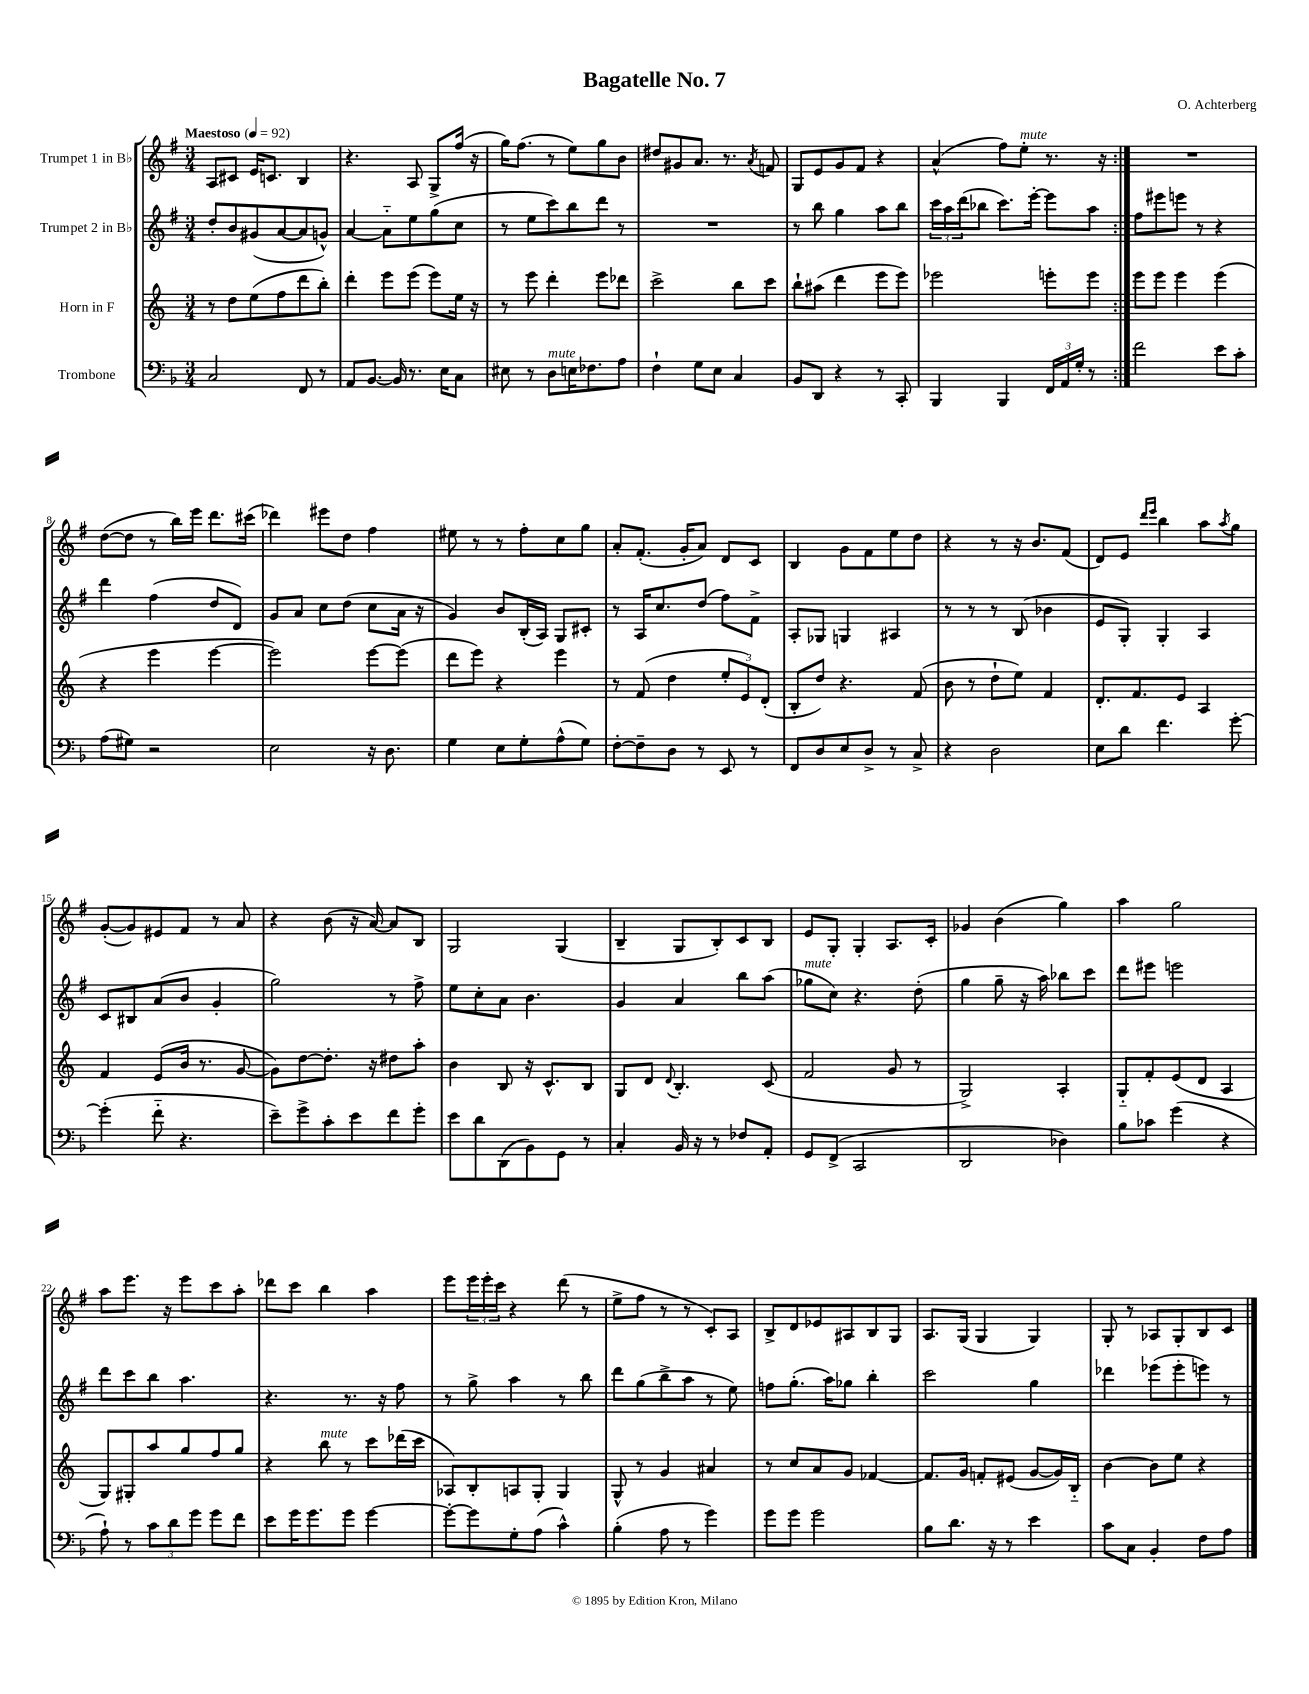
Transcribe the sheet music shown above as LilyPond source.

\header { title = "Bagatelle No. 7" composer = "O. Achterberg" }
<<
\new StaffGroup <<
\new Staff = "s0" \with { instrumentName = "Trumpet 1 in Bb" } {
    \clef treble \key g \major \numericTimeSignature \time 3/4 \tempo "Maestoso" 4 = 92
    \repeat volta 2 { a8 cis'8 e'16 c'8. b4 |
    r4. a8 g8-> fis''16( r16 |
    g''16) fis''8.( r8 e''8) g''8 b'8 |
    dis''8 gis'8 a'8. r8. \acciaccatura { a'8 } f'8 |
    g8 e'8 g'8 fis'8 r4 |
    a'4-^( fis''8) e''8-.^\markup { \italic "mute" } r8. r16 | }
    R2. |
    d''8~( d''8 r8 b''16) e'''16 d'''8. cis'''16( |
    des'''4) eis'''8 d''8 fis''4 |
    eis''8 r8 r8 fis''8-. c''8 g''8 |
    a'8-. fis'8.-.( g'16-. a'8) d'8 c'8 |
    b4 g'8 fis'8 e''8 d''8 |
    r4 r8 r16 b'8. fis'8( |
    d'8) e'8 \grace { d'''16 e'''16 } b''4 a''8 \acciaccatura { a''8 } g''8 |
    g'8~-.( g'8) eis'8 fis'8 r8 a'8 |
    r4 b'8( r16 a'16~) a'8 b8 |
    g2 g4( |
    b4-- g8 b8-.) c'8 b8 |
    e'8 g8-. g4-. a8. c'16-. |
    ges'4 b'4( g''4) |
    a''4 g''2 |
    a''8 e'''8. r16 e'''8 c'''8 a''8-. |
    des'''8 c'''8 b''4 a''4 |
    e'''8 \tuplet 3/2 { e'''16 e'''16-. c'''16 } r4 d'''8( r8 |
    e''8-> fis''8 r8 r8 c'8-.) a8 |
    b8-> d'8 ees'8 ais8 b8 g8 |
    a8. g16( g4 g4) |
    g8-. r8 aes8 g8-. b8 c'8 \bar "|." |
}
\new Staff = "s1" \with { instrumentName = "Trumpet 2 in Bb" } {
    \clef treble \key g \major \numericTimeSignature \time 3/4
    \repeat volta 2 { d''8-. b'8 gis'8( a'8~ a'8 g'8-^) |
    a'4~ a'8-_ e''8 g''8( c''8 |
    r8 e''8 c'''8) b''8 d'''8 r8 |
    R2. |
    r8 b''8 g''4 a''8 b''8 |
    \tuplet 3/2 { c'''16 a''16 d'''16( } bes''8 c'''8.) e'''16~-. e'''8 a''8 | }
    fis''8 eis'''8 e'''8 r8 r4 |
    d'''4 fis''4( d''8 d'8) |
    g'8 a'8 c''8 d''8( c''8 a'16 r16 |
    g'4) b'8 b16-.( a16) g8 cis'8-. |
    r8 a16 c''8. d''8( fis''8) fis'8-> |
    a8-. ges8 g4 ais4 |
    r8 r8 r8 b8( bes'4 |
    e'8 g8-.) g4-. a4 |
    c'8 bis8 a'8( b'8 g'4-. |
    g''2) r8 fis''8-> |
    e''8 c''8-. a'8 b'4. |
    g'4 a'4 b''8 a''8( |
    ges''8^\markup { \italic "mute" } c''8) r4. d''8-.( |
    g''4 g''8-- r16 a''16) bes''8 c'''8 |
    d'''8 eis'''8 e'''2 |
    d'''8 c'''8 b''8 a''4. |
    r4. r8. r16 fis''8 |
    r8 g''8-> a''4 r8 b''8 |
    d'''8 g''8( b''8-> a''8 r8 e''8) |
    f''8 g''8.-.( a''16) ges''8 b''4-. |
    c'''2 g''4 |
    des'''4 ees'''8( ees'''8-. e'''8) r8 \bar "|." |
}
\new Staff = "s2" \with { instrumentName = "Horn in F" } {
    \clef treble \key c \major \numericTimeSignature \time 3/4
    \repeat volta 2 { r8 d''8 e''8( f''8 d'''8 b''8-.) |
    d'''4-. e'''8 e'''8( e'''8) e''16 r16 |
    r8 e'''8 d'''4-. e'''8 des'''8 |
    c'''2-> b''8 c'''8 |
    b''8-! ais''8( d'''4 e'''8 e'''8) |
    ees'''2 e'''8-. e'''8 | }
    e'''8 e'''8 e'''4 e'''4( |
    r4 e'''4 e'''4~ |
    e'''2) e'''8~ e'''8( |
    d'''8 e'''8) r4 e'''4 |
    r8 f'8( d''4 \tuplet 3/2 { e''8-. e'8) d'8-.( } |
    b8-. d''8) r4. f'8( |
    b'8 r8 d''8-! e''8) f'4 |
    d'8.-. f'8. e'8 a4 |
    f'4 e'8( b'16 r8. g'8~ |
    g'8) d''8~ d''8.-. r16 dis''8 a''8-. |
    b'4 b8 r16 c'8.-^ b8 |
    g8 d'8 \appoggiatura { d'8 } b4.-. c'8( |
    f'2 g'8 r8 |
    g2->) a4-. |
    g8-_ f'8-. e'8( d'8 a4 |
    g8) gis8-. a''8 g''8 f''8 g''8 |
    r4 b''8^\markup { \italic "mute" } r8 c'''8 des'''16( c'''16 |
    aes8) b8-. a8 g8-. g4 |
    g8-^ r8 g'4 ais'4 |
    r8 c''8 a'8 g'8 fes'4~ |
    fes'8. g'16 f'8-. eis'8( g'8~ g'16) b16-_ |
    b'4~ b'8 e''8 r4 \bar "|." |
}
\new Staff = "s3" \with { instrumentName = "Trombone" } {
    \clef bass \key f \major \numericTimeSignature \time 3/4
    \repeat volta 2 { c2 f,8 r8 |
    a,8 bes,8.~ bes,16 r8. e16 c8 |
    eis8 r8 d8^\markup { \italic "mute" } e16 fes8. a8 |
    f4-! g8 e8 c4 |
    bes,8 d,8 r4 r8 c,8-. |
    bes,,4 bes,,4 \tuplet 3/2 { f,16 a,16 g16-. } r8 | }
    f'2 e'8 c'8-. |
    a8( gis8) r2 |
    e2 r16 d8. |
    g4 e8 g8-. a8-^( g8) |
    f8~-. f8-- d8 r8 e,8 r8 |
    f,8 d8 e8 d8-> r8 c8-> |
    r4 d2 |
    e8 d'8 f'4. g'8~-. |
    g'4-.( f'8-_ r4. |
    e'8--) g'8-> c'8-. e'8 f'8 g'8-. |
    e'8 d'8 d,8( bes,8) g,8 r8 |
    c4-. bes,16 r16 r8 fes8 a,8-. |
    g,8 f,8->( c,2 |
    d,2 des4) |
    bes8 ces'8 g'4( r4 |
    a8-!) r8 \tuplet 3/2 { c'8 d'8 g'8 } g'8 f'8 |
    e'8 g'16 g'8. g'8 g'4~ |
    g'8~-. g'8 g8-. a8( c'4-^) |
    bes4-.( a8 r8 g'4) |
    g'8 g'8 g'2 |
    bes8 d'8. r16 r8 e'4 |
    c'8 c8 bes,4-. f8 a8 \bar "|." |
}
>>
>>
